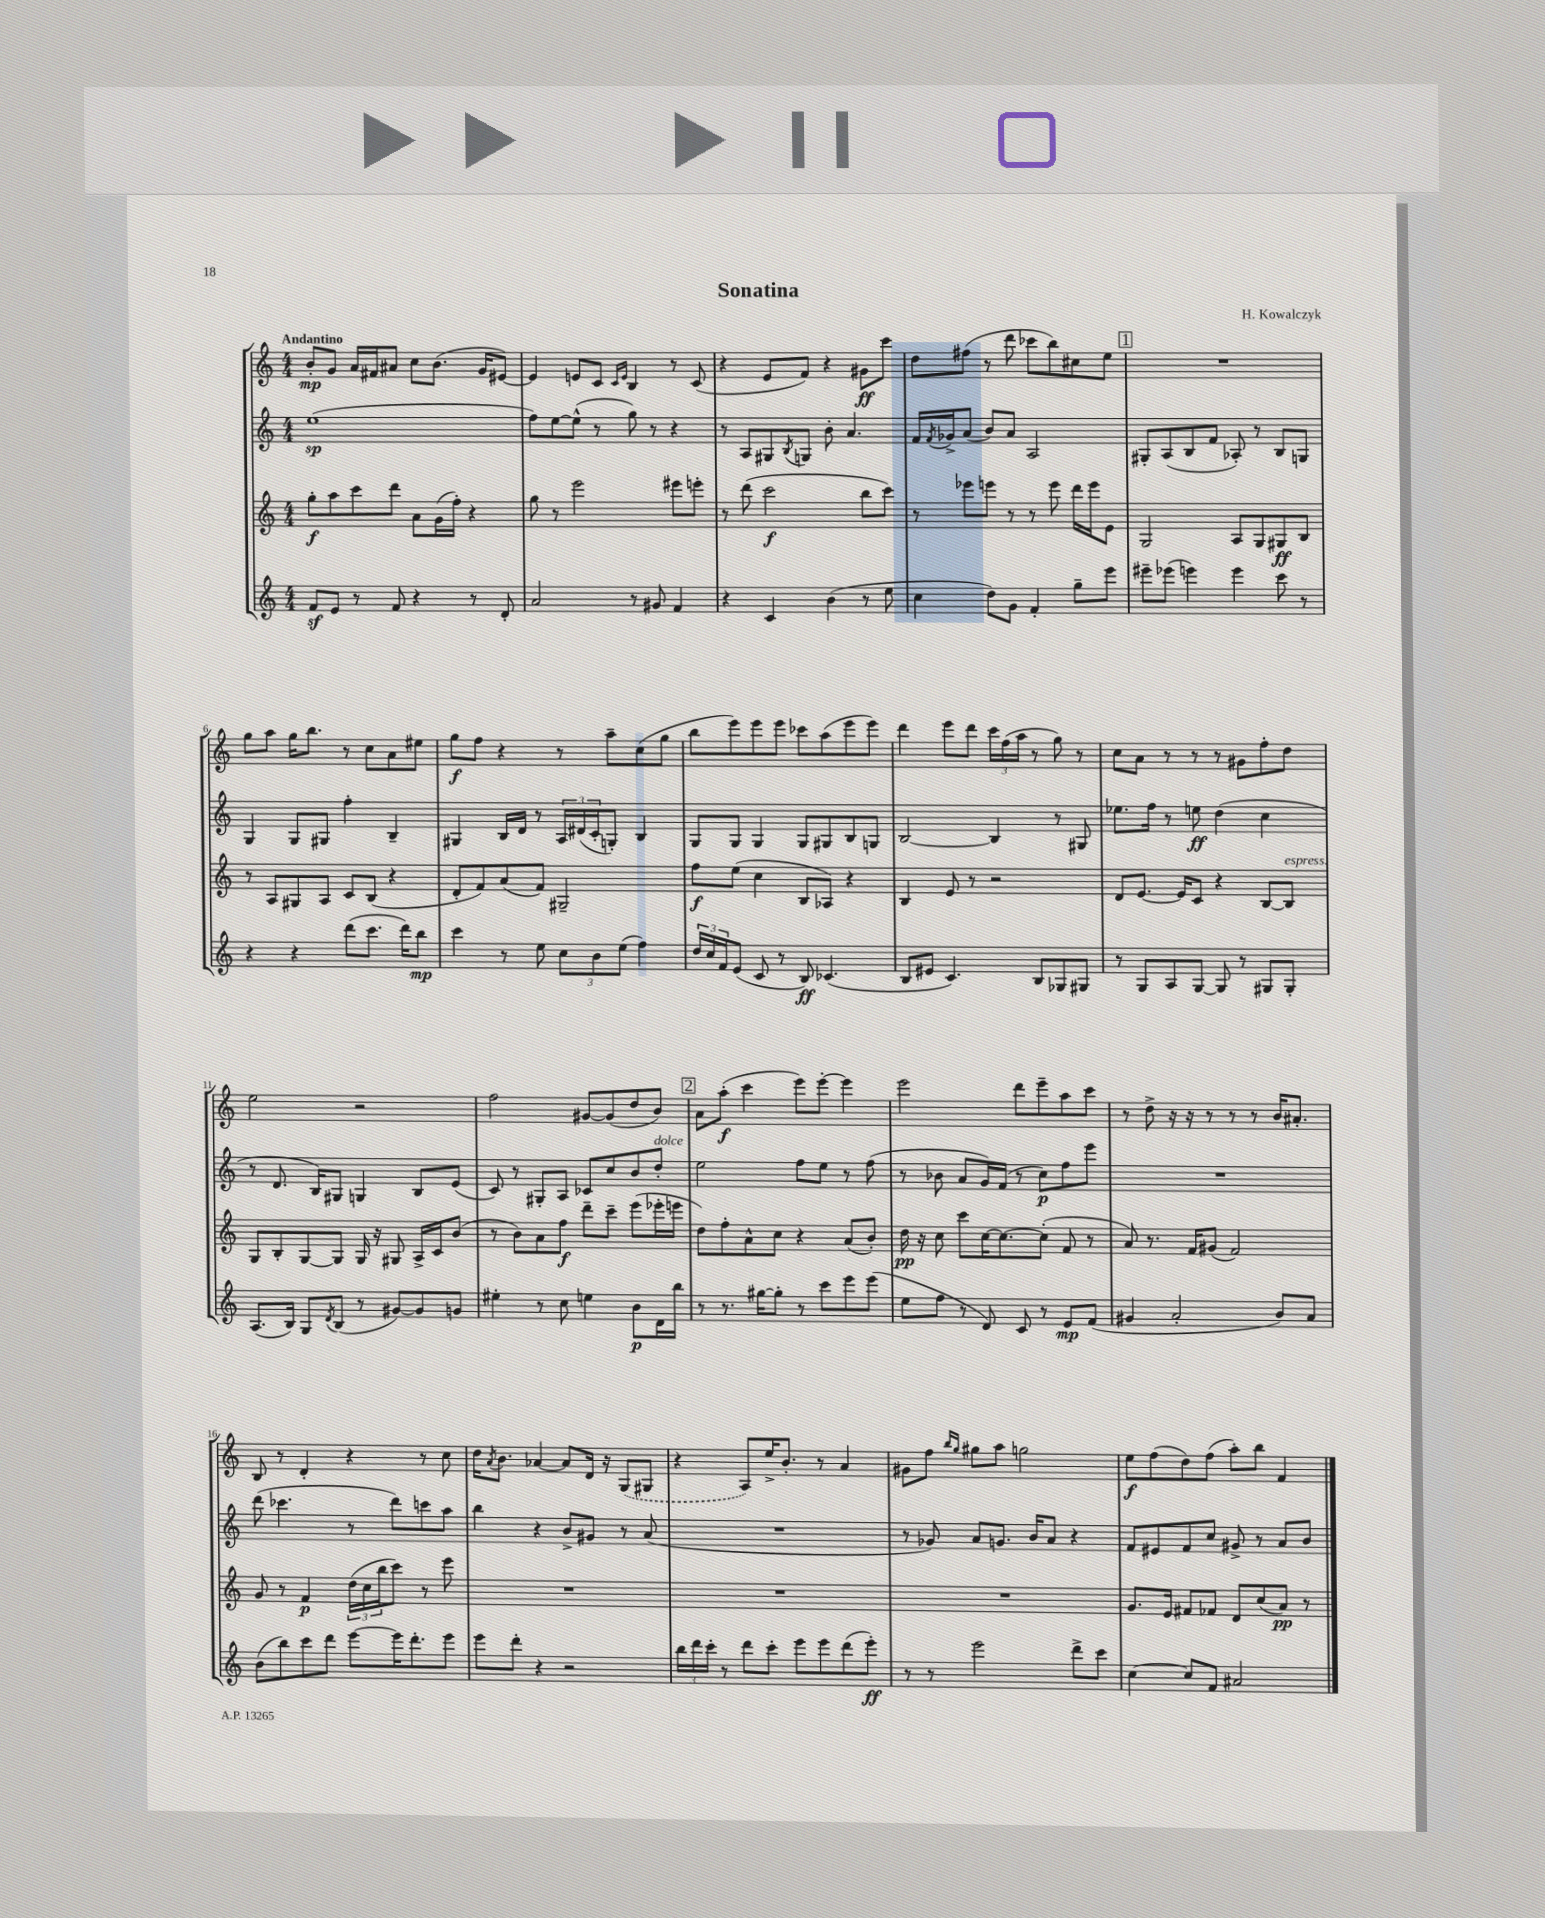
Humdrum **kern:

**kern	**kern	**kern	**kern
*staff4	*staff3	*staff2	*staff1
*clefG2	*clefG2	*clefG2	*clefG2
*k[]	*k[]	*k[]	*k[]
*M4/4	*M4/4	*M4/4	*M4/4
8f/L	8gg'\L	(1ee	8b'/L
8e/J	8aa\	.	8g/J
8r	8ccc\	.	16a/LL
.	.	.	16f#/J
8f/	8ddd\J	.	8a#/J
4r	8a\L	.	8cc\L
.	(16g\L	.	(8.b\J
.	16ff'\JJ)	.	.
8r	4r	.	.
.	.	.	16g/LK
8d'/	.	.	[8e#/J)
=	=	=	=
2a/	8gg\	8ff\L)	4e#/]
.	8r	[8ee\	.
.	2eee\	(8ee^^\]J	8e/L
.	.	8r	8c/J
.	.	.	16qqc/LL
.	.	.	16qqe/JJ
8r	.	8gg\)	4B/
8g#/	.	8r	.
4f/	8eee#\L	4r	8r
.	8eee'\J	.	(8c/
=	=	=	=
4r	8r	8r	4r
.	(8ddd\	8A/L	.
4c/	2ccc\	8G#/	8e/L
.	.	8qB/	.
.	.	8G/J	8f/J)
(4b\	.	8b'\	4r
.	.	4.a/	.
8r	8bb\L	.	8g#\L
8ee\	8ccc\J)	.	8ccc\J
=	=	=	=
4cc\	8r	16f/LL	8dd\L
.	.	8qf/	.
.	.	16g-^/J	.
.	8eee-\L	(8a/J	(8ff#\J
8dd\L)	8eee\J	8b/L)	8r
8g\J	8r	8a/J	8ddd\
4f'/	8r	2A/	8ccc-\L
.	8eee\	.	8bb\)
8gg~\L	16ddd\LL	.	8cc#\
.	16eee\J	.	.
8eee\J	8e\J	.	8ee\J
=	=	=	=
8eee#~\L	2G/	8G#'/L	1r
(8eee-\J	.	(8A/	.
4eee\)	.	8B/	.
.	.	8f/J	.
4eee\	8A/L	8A-'/)	.
.	8G/	8r	.
8ccc\	8G#/	8B/L	.
8r	8B/J	8G/J	.
=	=	=	=
4r	8r	4G/	8gg\L
.	8A/L	.	8aa\J
4r	8G#/	8G/L	16gg\LK
.	.	.	8.bb\J
.	8A/J	8G#/J	.
(8ddd\L	8c/L	4ff'\	8r
8.ccc\J	(8B/J	.	8cc\L
.	4r	4B~/	8a\
16ddd\LK)	.	.	.
8bb\J	.	.	8ee#\J
=	=	=	=
4ccc\	8d'/L	4G#/	8gg\L
.	8f/)	.	8ff\J
8r	(8a/	16B/LL	4r
.	.	16d/JJ	.
8ee\	8f/J)	8r	.
12cc\L	2G#~/	24A/LL	8r
.	.	(24d#/	.
12b\	.	24c'/J	.
.	.	8G'/J)	8aa~\L
(12ee\J	.	.	.
4ff\)	.	4B/	(8cc\
.	.	.	8gg\J
=	=	=	=
24dd/LL	8ff\L	8G/L	8bb\L
24cc/	.	.	.
24f/J	.	.	.
(8e/J	(8ee\J	8G/J	8eee\)
8c/	4cc\	4G/	8eee\
8r	.	.	8eee\J
8B/)	8B/L	8G/L	8ccc-\L
(4.c-/	8A-/J)	8G#/	(8aa\
.	4r	8B/	8eee\
.	.	8G/J	8eee\J)
=	=	=	=
8B/L	4B/	[2B/	4ddd\
8e#/J	.	.	.
4.c/)	8e/	.	8eee\L
.	8r	.	8ddd\J
.	2r	4B/]	24ccc\LL
.	.	.	(24ff\
.	.	.	24aa\JJ
8B/L	.	.	8r
8G-/	.	8r	8gg\)
8G#/J	.	8G#/	8r
=	=	=	=
8r	8d/L	8.ee-\L	8cc\L
8G/L	[8.e/J	.	8a\J
.	.	16ff\Jk	.
8A/	.	8r	8r
.	16e/]LK	.	.
[8G/J	8c/J	8ee\	8r
8G/]	4r	(4dd\	8r
8r	.	.	8g#\L
8G#/L	[8B/L	4cc\	8ff'\
8G#'/J	8B/]J	.	8dd\J
=	=	=	=
(8.A/L	8G/L	8r	2ee\
.	8B'/	8.d/	.
16B/Jk)	.	.	.
8G/L	[8G/	.	.
.	.	16B/LK)	.
8qd/	.	.	.
(8B/J	8G/]J	8G#/J	.
8r	16G/	4G/	2r
.	16r	.	.
[8g#/L)	8G#/	.	.
8g#/]	16A^/LL	8B/L	.
.	16c/J	.	.
8g/J	(8b/J	(8e/J	.
=	=	=	=
4ee#'\	8r	8c/)	2ff\
.	8b\L)	8r	.
8r	8a\	8G#'/L	.
8cc\	8ff\J	8A/J	.
4ee\	8ddd~\L	8c-/L	[8g#/L
.	8ccc~\J	8cc/	(8g#/]
8b\L	(8eee\L	8b/	8dd/
16d\L	16eee-'\L	8dd'/J	8b/J)
16bb\JJ	16eee\JJ	.	.
=	=	=	=
8r	8dd\L)	2ee\	8a\L
8.r	8ff'\	.	(8aa'\J
.	8a^^\	.	4ccc\
[16gg#\LK	.	.	.
8gg#'\]J	8cc\J	.	.
8r	4r	8ff\L	8eee\L)
8ccc\L	.	8ee\J	[8eee'\J
8eee\	(8a/L	8r	4eee\]
(8eee\J	8b'/J)	(8ff\	.
=	=	=	=
8ee\L	16dd\	8r	2eee\
.	16r	.	.
8ff\J	8cc\	8b-\	.
8r	8ccc\L	8a/L	.
8d/)	[16cc\K	16g/L)	.
.	8.cc\_	(16f/JJ	.
8c/	.	8r	8ddd\L
8r	(8cc'\]J	8cc\L)	8eee~\
8e/L	8f/	8ff\	8aa\
(8f/J	8r	8eee\J	8ccc\J
=	=	=	=
4g#/	8a/)	1r	8r
.	8.r	.	8dd^\
2a'/	.	.	16r
.	16f/LK	.	16r
.	(8g#/J	.	8r
.	2f/)	.	8r
.	.	.	8r
8b/L)	.	.	16b/LK
.	.	.	8.a#'/J
8a/J	.	.	.
=	=	=	=
(8b\L	8g/	(8ddd\	8B/
8bb\)	8r	4.ccc-\	8r
8ccc\	4f/	.	4d'/
8ddd\J	.	.	.
[8eee\L	(24dd\LL	8r	4r
.	24cc\	.	.
.	24bb\J	.	.
16eee\]K	8ccc\J)	8ddd\L)	.
8.ddd'\	.	.	.
.	8r	8ccc\	8r
8eee\J	8eee\	8aa\J	8cc\
=	=	=	=
8eee\L	1r	4bb\	16dd\LK
.	.	.	8qa/
.	.	.	8.b\J
8ddd'\J	.	.	.
4r	.	4r	[4a-/
2r	.	8b^/L	8a-/]L
.	.	8g#/J	16d/Jk
.	.	.	16r
.	.	8r	(8G/L
.	.	(8a/	8G#/J
=	=	=	=
24bb\LL	1r	1r	4r
24ddd\	.	.	.
24ccc'\JJ	.	.	.
8r	.	.	.
8ddd\L	.	.	8A/L)
8ccc'\J	.	.	16ee^/K
.	.	.	8.b'/J
8eee\L	.	.	.
8eee\	.	.	8r
(8ddd\	.	.	4a/
8eee'\J)	.	.	.
=	=	=	=
8r	1r	8r	8g#\L
8r	.	8g-/)	8ff\J
.	.	.	16qqbb/LL
.	.	.	16qqgg/JJ
2eee\	.	8a/L	8gg#\L
.	.	8.g/J	8aa\J
.	.	.	2gg\
.	.	16b/LK	.
.	.	8a/J	.
8ddd^\L	.	4r	.
8ccc\J	.	.	.
=	=	=	=
[4cc\	8.g/L	8f/L	8ee\L
.	.	8e#/	(8ff\
.	16e/Jk	.	.
8cc/]L	8f#/L	8f/	8dd\)
8f/J	8f-/J	8cc/J	(8ff\J
2a#/	8d/L	8g#^/	8aa'\L)
.	(8cc/	8r	8bb\J
.	8a/J)	8a/L	4f/
.	8r	8b/J	.
==	==	==	==
*-	*-	*-	*-
